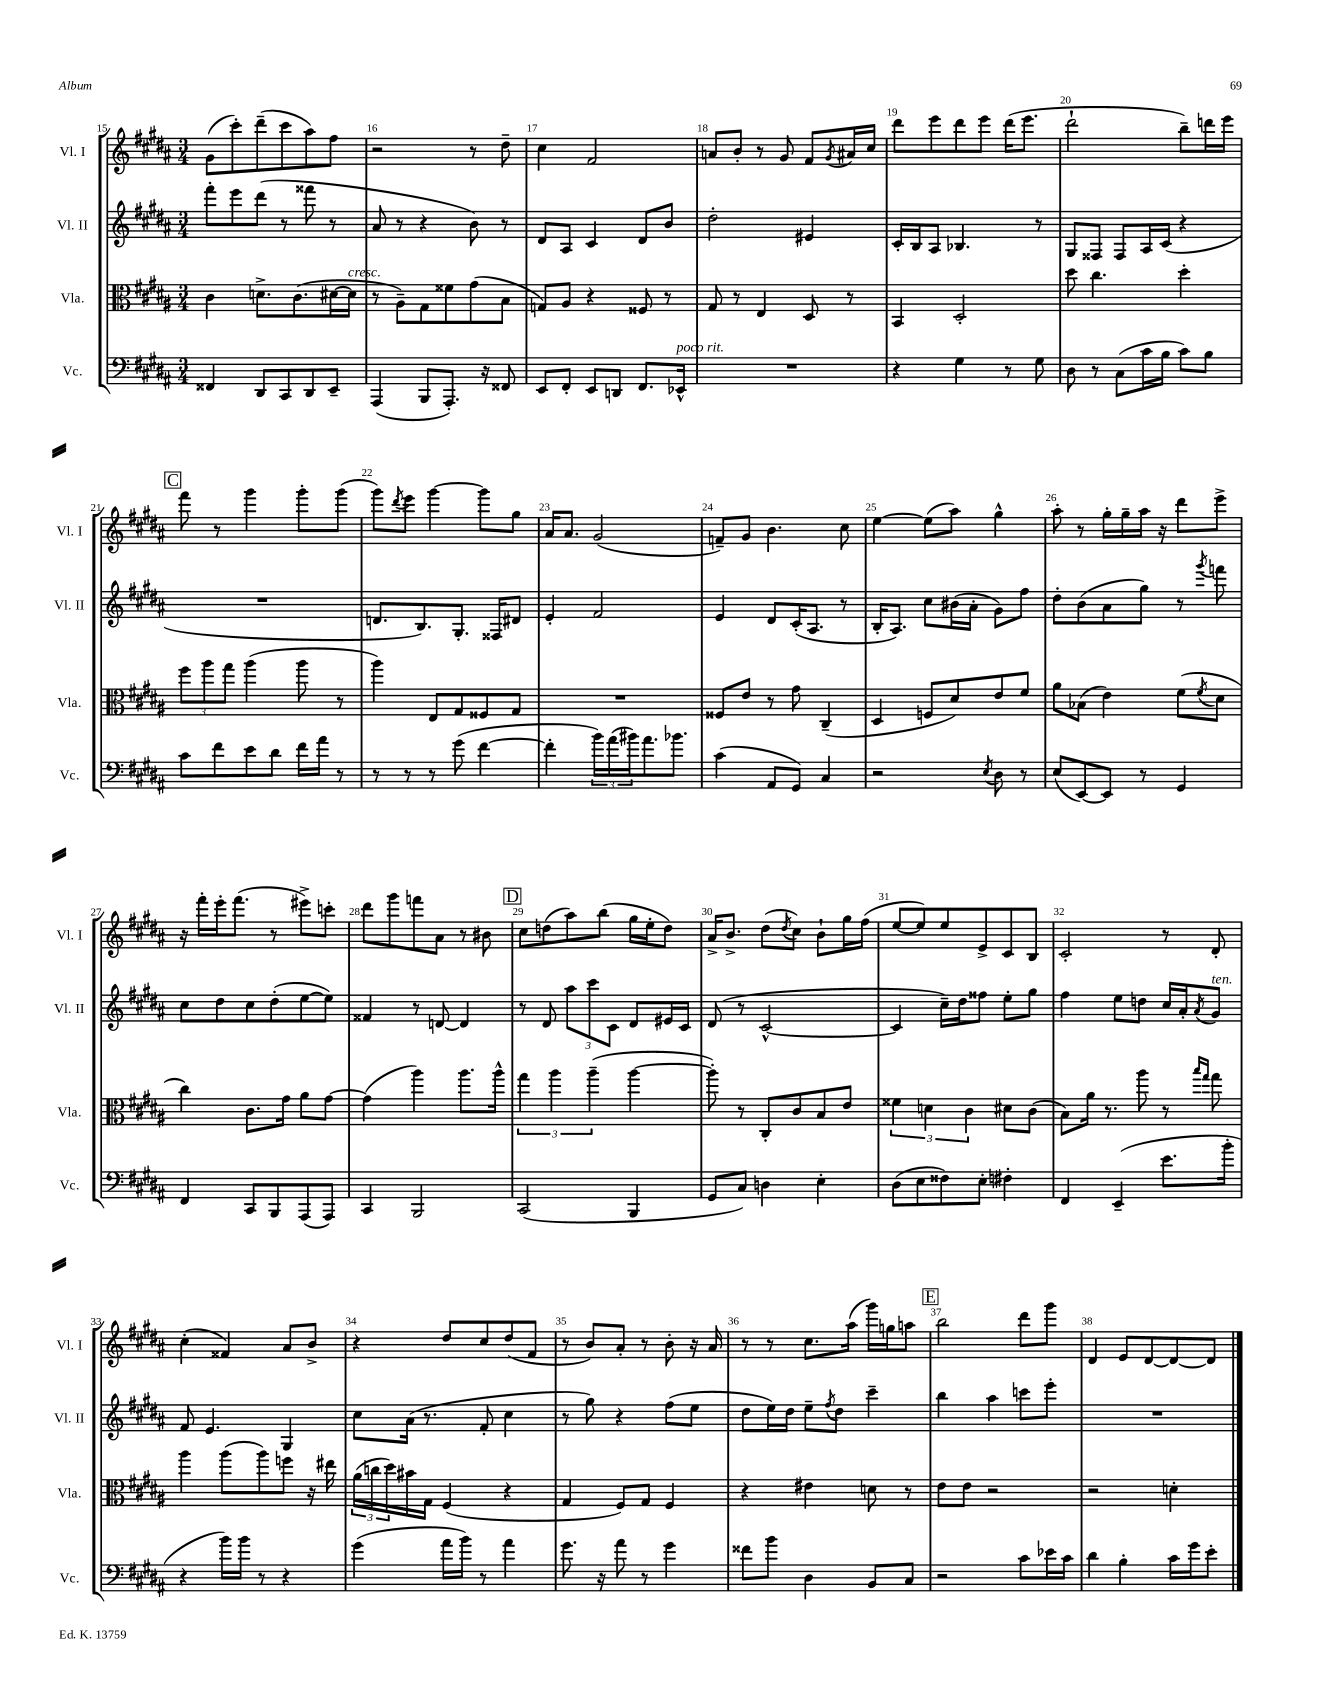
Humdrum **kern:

**kern	**kern	**kern	**kern
*staff4	*staff3	*staff2	*staff1
*clefF4	*clefC3	*clefG2	*clefG2
*k[f#c#g#d#a#]	*k[f#c#g#d#a#]	*k[f#c#g#d#a#]	*k[f#c#g#d#a#]
*M3/4	*M3/4	*M3/4	*M3/4
4FF##	4c#	8fff#'	(8g#
.	.	8eee	8ccc#')
8DD#	8.d^	(8ddd#	(8ddd#~
8CC#	.	8r	8ccc#
.	(8.c#	.	.
8DD#	.	8fff##	8aa#)
8EE~	[16d#	8r	8ff#
.	16d#]	.	.
=	=	=	=
(4AAA#	8r	8a#	2r
.	8A#~)	8r	.
8BBB	8G#	4r	.
8.AAA#')	8f##	.	.
.	(8g#	8b)	8r
16r	.	.	.
8FF##	8B	8r	8dd#~
=	=	=	=
8EE	8G)	8d#	4cc#
8FF#'	8A#	8A#	.
8EE	4r	4c#	2f#
8DD	.	.	.
8.FF#	8F##	8d#	.
.	8r	8b	.
16EE-^^	.	.	.
=	=	=	=
2.r	8G#	2dd#'	8a
.	8r	.	8b'
.	4E	.	8r
.	.	.	8g#
.	8D#	4e#	8f#
.	.	.	8qg#
.	8r	.	16a#
.	.	.	16cc#
=	=	=	=
4r	4BB	16c#'	8ddd#
.	.	16B	.
.	.	8A#	8eee
4G#	2D#'	4.B-	8ddd#
.	.	.	8eee
8r	.	.	(16ddd#
.	.	.	8.eee
8G#	.	8r	.
=	=	=	=
8D#	8dd#	8G#	2ddd#`
8r	4.cc#	8F##	.
(8C#	.	8F##	.
16c#	.	16A#	.
16B	.	(16c#	.
8c#)	4dd#'	4r	8bb~)
8B	.	.	16ddd
.	.	.	16eee
=	=	=	=
8c#	12ff#	2.r	8fff#
.	12aa#	.	.
8f#	.	.	8r
.	12gg#	.	.
8e	(4aa#	.	4ggg#
8d#	.	.	.
16f#	8aa#	.	8ggg#'
16a#	.	.	.
8r	8r	.	(8ggg#
=	=	=	=
8r	4aa#)	8.d	8ggg#)
.	.	.	8qddd#
8r	.	.	8eee
.	.	8.B)	.
8r	8E	.	[4ggg#
(8g#	8G#	8.G#'	.
[4f#	8F##	.	8ggg#]
.	.	16F##	.
.	8G#	8d#	8gg#
=	=	=	=
4f#']	2.r	4e'	16a#
.	.	.	8.a#
24b)	.	2f#	(2g#
(24a#	.	.	.
24b#)	.	.	.
8.a#	.	.	.
8.b-	.	.	.
=	=	=	=
(4c#	8F##	4e	8f~)
.	8e	.	8g#
8AA#	8r	8d#	4.b
8GG#)	8g#	(16c#'	.
.	.	8.A#	.
4C#	(4C#~	.	.
.	.	8r	8cc#
=	=	=	=
2r	4D#	16B'	[4ee
.	.	8.A#)	.
.	8F	8cc#	(8ee]
.	8d#)	(16b#	8aa#)
.	.	16a#'	.
8qE	.	.	.
8D#	8e	8g#)	4gg#^^
8r	8f#	8ff#	.
=	=	=	=
(8E	8a#	8dd#'	8aa#'
[8EE)	(8B-	(8b	8r
8EE]	4e)	8a#	16gg#'
.	.	.	16gg#~
8r	.	8gg#)	16aa#
.	.	.	16r
4GG#	(8f#	8r	8ddd#
.	8qf#	8qggg#	.
.	8d#	8fff	8eee^
=	=	=	=
4FF#	4cc#)	8cc#	16r
.	.	.	16fff#'
.	.	8dd#	16eee'
.	.	.	(8.fff#
8CC#	8.c#	8cc#	.
8BBB	.	(8dd#'	8r
.	16g#	.	.
(8AAA#	8a#	[8ee	8eee#^)
8AAA#)	[8g#	8ee])	8ccc'
=	=	=	=
4CC#	(4g#]	4f##	8ddd#
.	.	.	8ggg#
2BBB	4aa#)	8r	8fff
.	.	[8d	8a#
.	8.aa#	4d]	8r
.	.	.	8b#
.	16aa#^^	.	.
=	=	=	=
(2CC#	6gg#	8r	8cc#
.	.	8d#	(8dd
.	6aa#	.	.
.	.	12aa#	8aa#)
.	(6aa#~	12ccc#	.
.	.	.	(8bb
.	.	12c#	.
4BBB	[4aa#	8d#	16gg#
.	.	.	16ee'
.	.	16e#	8dd)
.	.	16c#	.
=	=	=	=
8GG#	8aa#'])	(8d#	16a#^
.	.	.	8.b^
8C#)	8r	8r	.
4D	8C#'	[2c#^^	(8dd#
.	.	.	8qdd#
.	8c#	.	8cc#)
4E'	8B	.	8b`
.	8e	.	16gg#
.	.	.	(16ff#
=	=	=	=
(8D#	6f##	4c#]	[8ee
8E	.	.	8ee])
.	6d	.	.
8F##)	.	16cc#~)	8ee
.	.	16dd#	.
.	6c#	.	.
8E'	.	8ff##	8e^
4F#'	8d#	8ee'	8c#
.	(8c#	8gg#	8B
=	=	=	=
4FF#	8B)	4ff#	2c#'
.	16a#	.	.
.	8.r	.	.
(4EE~	.	8ee	.
.	8aa#	8dd	.
8.e	8r	16cc#	8r
.	.	16a#'	.
.	16qqbb	.	.
.	16qqgg#	8qa#	.
.	8gg#	8g#	8d#'
16b'	.	.	.
=	=	=	=
4r	4aa#	8f#	(4cc#'
.	.	4.e	.
16b)	(8aa#	.	4f##)
16b	.	.	.
8r	8aa#)	.	.
4r	8ff	4G#	8a#
.	16r	.	8b^
.	16ee#	.	.
=	=	=	=
(4g#	(24a#	8cc#	4r
.	24cc	.	.
.	24dd#)	.	.
.	16b#	(16a#	.
.	16G#	8.r	.
16a#	(4F#	.	8dd#
16b)	.	.	.
8r	.	8f#'	8cc#
4a#	4r	4cc#	(8dd#
.	.	.	8f#
=	=	=	=
8.g#	4G#	8r	8r
.	.	8gg#)	8b)
16r	.	.	.
8a#	8F#)	4r	8a#'
8r	8G#	.	8r
4g#	4F#	(8ff#	8b'
.	.	8ee	16r
.	.	.	16a#
=	=	=	=
8f##	4r	8dd#	8r
8b	.	16ee)	8r
.	.	16dd#	.
4D#	4e#	8ee~	8.cc#
.	.	8qff#	.
.	.	8dd#	.
.	.	.	(16aa#
8BB	8d	4ccc#~	16ggg#)
.	.	.	16gg
8C#	8r	.	8aa
=	=	=	=
2r	8e	4bb	2bb
.	8e	.	.
.	2r	4aa#	.
8c#	.	8ccc	8ddd#
16e-	.	8eee'	8ggg#
16c#	.	.	.
=	=	=	=
4d#	2r	2.r	4d#
4B'	.	.	8e
.	.	.	[8d#
16c#	4d'	.	8d#_
16g#	.	.	.
8e'	.	.	8d#]
==	==	==	==
*-	*-	*-	*-
